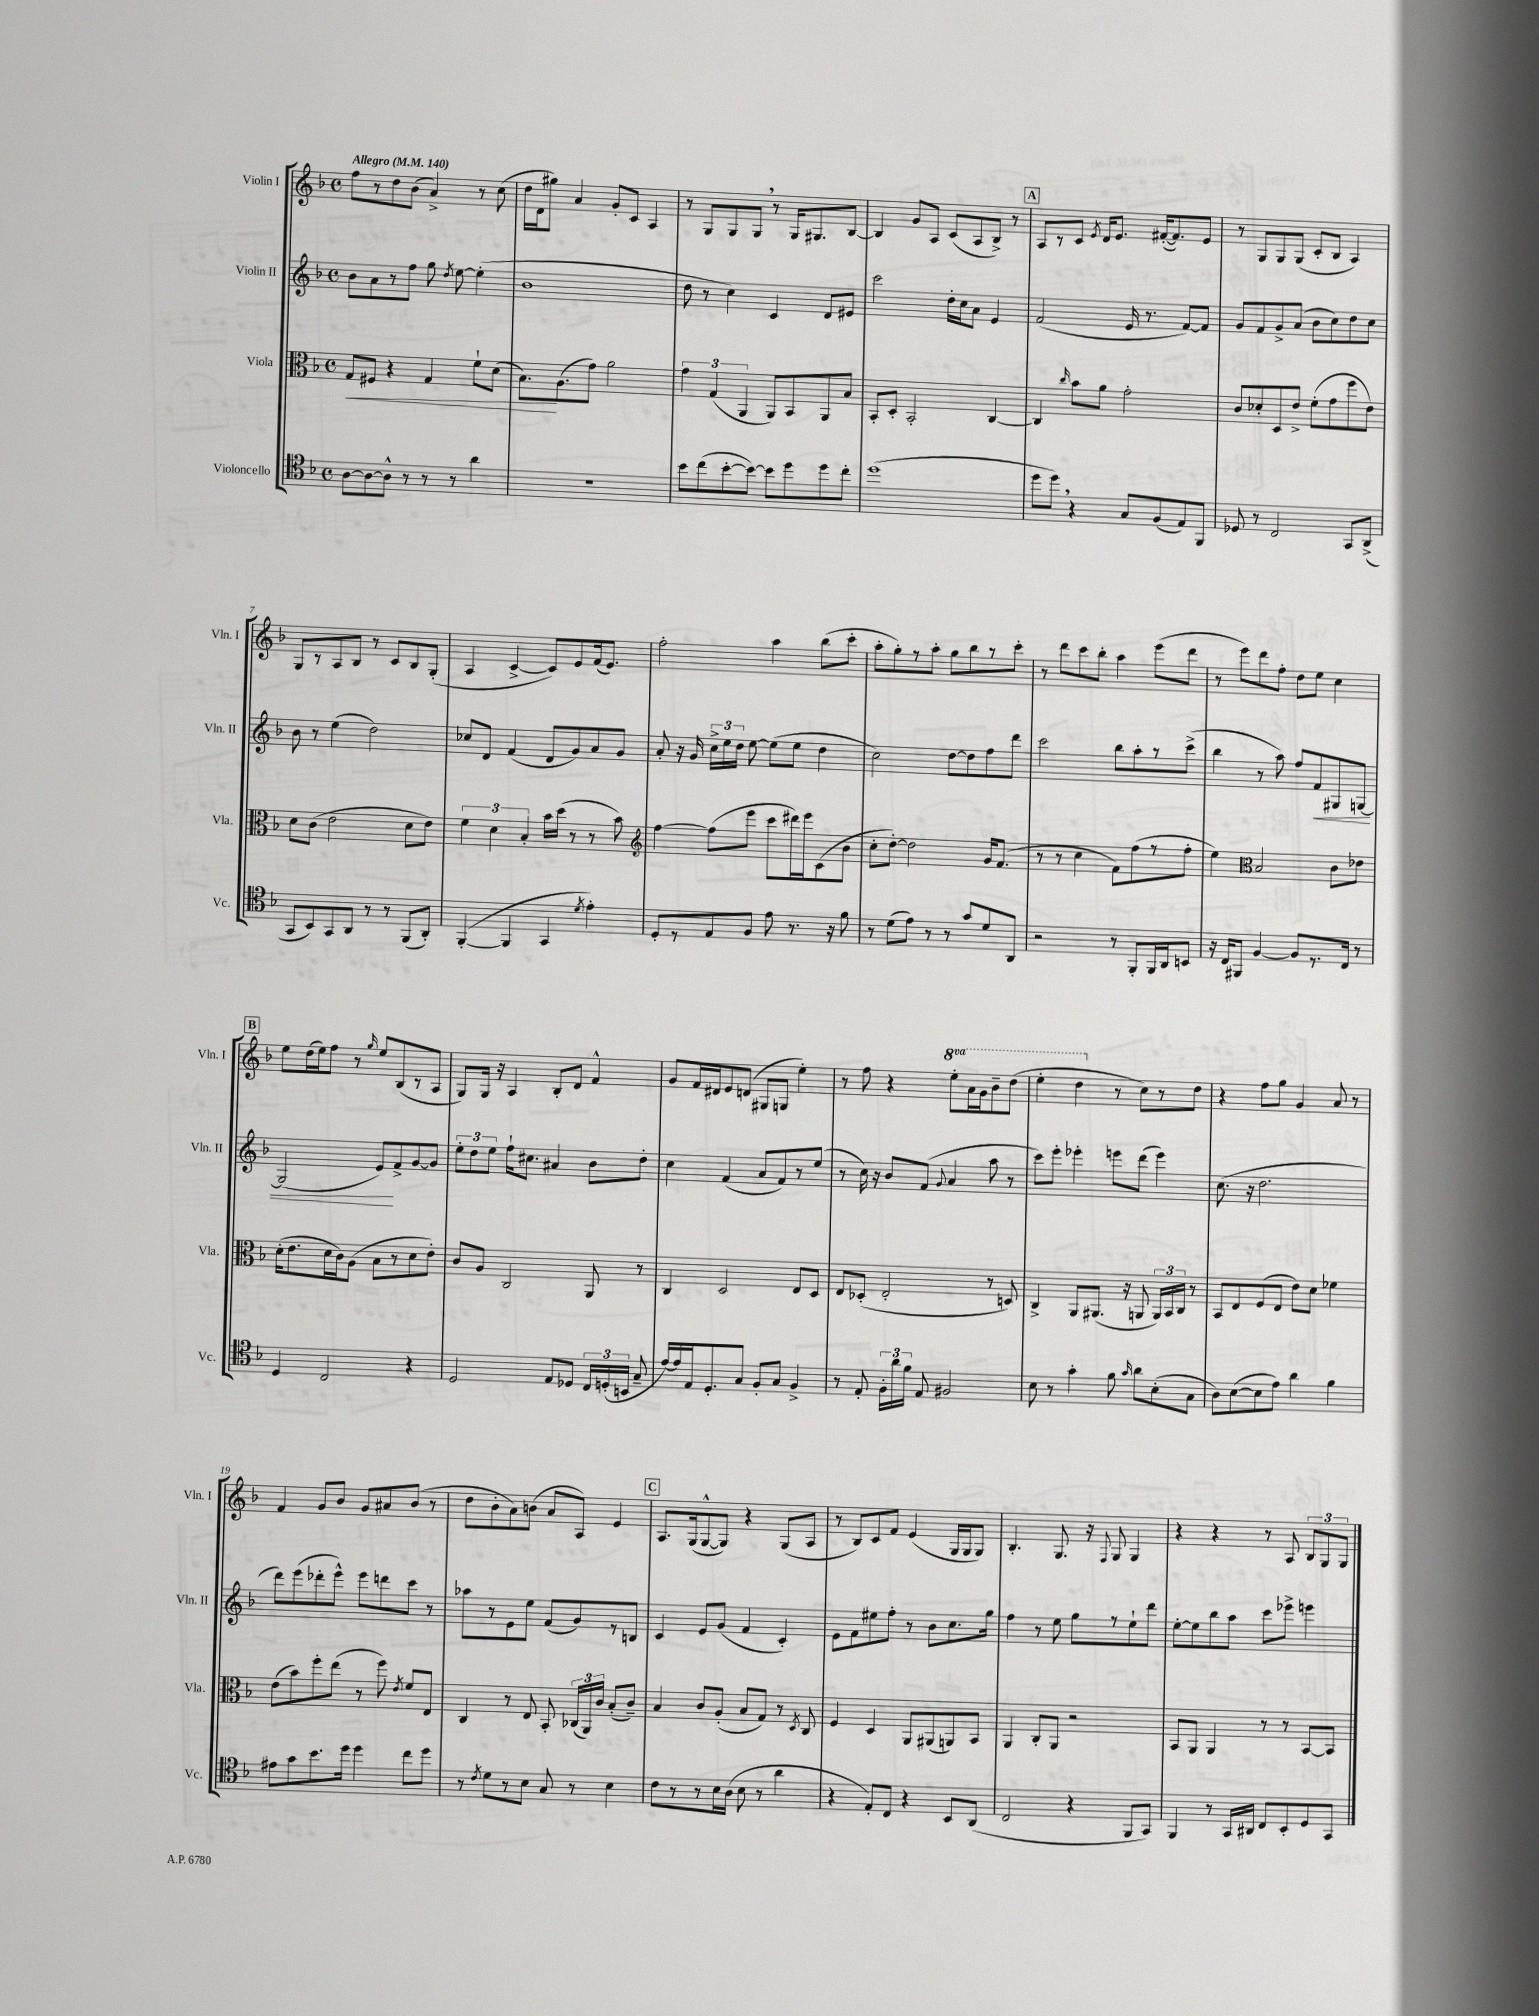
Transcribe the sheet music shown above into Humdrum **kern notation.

**kern	**kern	**kern	**kern
*staff4	*staff3	*staff2	*staff1
*clefC4	*clefC3	*clefG2	*clefG2
*k[b-]	*k[b-]	*k[b-]	*k[b-]
*M4/4	*M4/4	*M4/4	*M4/4
*met(c)	*met(c)	*met(c)	*met(c)
*MM140	*MM140	*MM140	*MM140
[8A\L	8G/L	8b-\L	8ff\L
8A\_	8F#/J	8a\	8r
8A^^\]J	4r	8r	8dd\
8r	.	8ff\J	(8b-\J
8r	4G/	8gg\	4a^/)
.	.	8qdd/	.
8r	.	[8ee\	.
4a\	8f`\L	(4ee'\]	8r
.	(8d\J	.	(8cc\
=	=	=	=
1r	8.B-\L)	1b-	16dd\LL
.	.	.	16d\J
.	.	.	8gg#\J)
.	(8.A\	.	.
.	.	.	4a/
.	8g\J)	.	.
.	2a\	.	8g'/L
.	.	.	8c/J
.	.	.	4A/
=	=	=	=
8b-\L	6g\	8dd\	8r
(8cc\	.	8r	8G/L
.	(6G/	.	.
[8b-'\	.	4cc\)	8G/
.	6AA/	.	.
8b-\_J)	.	.	8G/J
8b-\]L	8AA/L)	4c/	8r
8dd\	8BB-/	.	16G/LK
.	.	.	8.G#/
8dd\	8AA/	8d/L	.
8cc'\J	8B-/J	8e#/J	[8B-/J
=	=	=	=
(1dd	8BB-'/L	2ccc\	4B-/]
.	8D'/J	.	.
.	2BB-'/	.	8g/L
.	.	.	8A/J
.	.	16dd'\LL	(8c/L
.	.	16cc\J	.
.	.	8a\J	8A/
.	[4C/	4e/	8B-^/J)
.	.	.	8r
=	=	=	=
8dd\L	4C/]	(2f/	8A/L
8dd\J)	.	.	8r
.	16qqcc/	.	.
4r	8b-\L	.	8c/J
.	.	.	8qe/
.	8a\J	.	16d/LK
.	.	.	8.e/J
8G/L	2g'\	16e/	.
.	.	8.r	.
(8F/	.	.	([16f#'/LK
.	.	.	8.f#/])
8E/)	.	[8f/L)	.
8FF/J	.	8f/]J	8e/J
=	=	=	=
8D-/	8c/L	8g/L	8r
8r	8d-'/	8f/	8G/L
2C/	8D/	8g^/	8G/
.	8e^/J	(8a/J	(8G/J
.	(8f'\L	8b-\L	8c'/L
.	8g\	8cc\)	8B-/J
8GG/L	8ff\	8dd\	4A/)
(8AA^/J	8e\J)	8cc\J	.
=	=	=	=
8GG/L	8d\L	8b-\	8G/L
8BB-/)	(8c\J	8r	8r
8GG/	2e\	(4ee\	8A/
8AA/J	.	.	8B-/J
8r	.	2dd\)	8r
8r	.	.	8c/L
(8FF/L	8d\L	.	8B-/
8AA'/J)	8e\J)	.	(8G'/J
=	=	=	=
([4FF'/	6f\	8cc-/L	4A/
.	.	8d/J	.
.	6d\	.	.
4FF/]	.	(4f/	[4c^/
.	6B-'/	.	.
4GG/	16b-\LL	8d/L	8c/]L)
.	(16dd\JJ	.	.
.	8r	8g/)	8e/
8qd/	.	.	.
4e'\)	8r	8a/	(16f/k
.	.	.	8.e/J)
.	8b-\)	8g/J	.
=	=	=	=
*	*clefG2	*	*
8D'/L	[4ff\	8a'/	2ff'\
8r	.	16r	.
.	.	16g/	.
8E/	(8ff\]L	24cc^\LL	.
.	.	24ee\	.
.	.	24dd\JJ	.
8F/J	8eee\J	[8ee\	.
8e\	8ccc\L	(8ee\]L	4aa\
8.r	16ddd#\L)	8ee\J	.
.	16eee\J	.	.
.	(8c\	4dd\	(8bb-\L
16r	.	.	.
8f\	8b-\J	.	8ccc'\J
=	=	=	=
8r	8cc'\L	2cc\)	8aa'\L
(8d\L	[8dd'\J)	.	8gg'\)
8e\J)	2dd\]	.	8r
8r	.	.	8aa'\J
8r	.	[8dd\L	8gg\L
8g/L	.	8dd\]	8bb-\
8d/	16g/LK	8ff\	8r
.	(8.f/J	.	.
8AA/J	.	8ddd\J	8ccc'\J
=	=	=	=
2r	8r	2ccc\	8r
.	8r	.	8ddd\L
.	4cc\	.	8ccc\
.	.	.	8bb-'\J
8r	8f\L)	8bb-\L	4aa\
8FF'/L	(8ff\	8aa'\	.
16FF/L	8r	8r	(8eee\L
16AA/J	.	.	.
8BB/J	8ff'\J	(8ccc^\J	8ddd\J
=	=	=	=
16r	4ee\)	4bb-\	8r
16C/LK	.	.	.
8FF#/J	.	.	8eee\L)
*	*clefC3	*	*
[4F/	2B-/	8r	8ddd\
.	.	8aa\)	8ff'\J
8F/]L	.	8ff/L	8dd\L
8.r	.	8f/	8ee\J
.	8c\L	8G#/	4cc\
16C/Jk	.	.	.
8r	8e-\J	[8G/J	.
=	=	=	=
4D/	(16d'\LK	(2G/]	8ee\L
.	8.e\	.	.
.	.	.	(16dd\L
.	.	.	16ee\J)
2C/	16d\L	.	8ff\J
.	16c\J)	.	.
.	(8A\J	.	8r
.	.	.	16qqgg/
.	8B-\L	8e/L)	8ee/L
.	8r	8f^/	(8B-/
4r	8d\	[8g/	8r
.	8e'\J)	8g/]J	8A/J
=	=	=	=
2D/	8c/L	12ee'\L	8G/L)
.	.	12dd\	.
.	8A/J	.	16G/Jk
.	.	12ee\J	.
.	.	.	16r
.	2C/	16ff`\LK	4A/
.	.	8.cc#\J	.
8E/L	.	4a#/	8B-'/L
8D-/J	.	.	8d/J
24C/LL	8AA/	8b-\L	4f^^/
(24D'/	.	.	.
24BB/JJ	.	.	.
8G~/	8r	8dd'\J	.
=	=	=	=
[16e/LL)	4C/	4cc\	8g/L
16e/]	.	.	.
16E/J	.	.	16f/L
8.D'/	.	.	16d#/J
.	2D/	(4f/	8e/
8G/J	.	.	(8d/J
8F'/L	.	8a/L	8G#/L
8G/J	.	8f/)	8G/J
4F^/	8E/L	8r	4ee'\)
.	8D/J	(8ee/J	.
=	=	=	=
8r	8E/L	8r	8r
8E'/	(8D-'/J	16cc\)	8ff\
.	.	16r	.
24F'\LL	2E'/	8b-/L	4r
24a\	.	.	.
24f\JJ	.	.	.
8E/	.	(8f/J	.
.	.	8qqg/	.
2F#/	.	4a/	8eee'\L
.	.	.	16aa\L
.	.	.	16gg\J
.	8r	8aa\	8bb-~\
.	8D/)	8r	(8ddd\J
=	=	=	=
8B-\	4C^/	8ccc\L)	4eee'\
8r	.	8eee'\J	.
4g'\	8AA/L	4eee-'\	4ddd\
.	(8.AA#/J	.	.
8f\	.	8eee\L	8r
.	16r	.	.
16qqg/	.	.	.
8a\L	8AA/	(8ddd\J	8cc\L)
(8B-'\	24AA/LL)	4eee\)	8r
.	24BB-/	.	.
.	24C/JJ	.	.
8G\J	8r	.	8dd\J
=	=	=	=
8A\L)	8BB-/L	(8.cc\	4r
([8B-\	8E/	.	.
.	.	16r	.
8B-\]	(8F/	2.dd\	8ff\L
8e\J)	8E/J	.	8gg\J
4a\	8e\L)	.	4g/
.	8d\J	.	.
4f\	4f-\	.	8a/
.	.	.	8r
=	=	=	=
8e#\L	(8e\L	8ddd\L)	4f/
8g\	8b-\)	(8eee\	.
8.b-\	8ff'\	8ddd-'\	8g/L
.	(8ee\J	8eee^^\J)	8b-/J
16dd\Jk	.	.	.
4dd\	8r	8eee\L	8g/L
.	8ff\)	8ddd\	8a#/
.	8qe/	.	.
8cc\L	8f/L	8ccc\J	(8b-/J
8dd\J	8E/J	8r	8r
=	=	=	=
8r	4C/	8aa-\L	8dd\L
8qc/	.	.	.
8d\L	.	8r	8b-'\
8r	8r	8e\	8a\)
8B-\J	8E/	8ee\J	(8b\J
8G/	8BB-'/	(8f/L	8a/L
8r	(24C-/LL	8g/)	8A/J)
.	24AA/)	.	.
.	24c/JJ	.	.
4B-\	(8B-'/L	8r	4e/
.	8c~/J)	8B/J	.
=	=	=	=
8c\L	4B-/	4c/	8.A/L
8r	.	.	.
.	.	.	(16G/k
8r	8c/L	8e/L	[8G^^/
16B-\L	(8A'/J	(8g/J	8G/]J)
(16A\JJ	.	.	.
8B-\	8B-/L	4f/	4r
8r	8G/J)	.	.
4a\	8r	4c'/)	(8G/L
.	8qD/	.	.
.	8C/	.	8A/J
=	=	=	=
4r	4F/	8e\L	8r
.	.	8f\	8B-/L)
8E'/L)	4D/	8ee#\	8c/
8C/J	.	8ff'\J	8f/J
4r	8AA/L	8r	(4e/
.	(8AA#/	8b-\L	.
8BB-/L	8AA/)	8.cc\	16G/LL
.	.	.	16G/J
(8AA/J	8BB-/J	.	8G/J)
.	.	16gg\Jk	.
=	=	=	=
2C/	4AA/	4ff\	4.B-'/
.	8C'/L	8r	.
.	8AA/J	8ee\	8.G/
4r	2r	8gg\L	.
.	.	.	16r
.	.	.	8qqF/
.	.	8r	8G/
8FF/L	.	8ee`\	4G/
8GG/J)	.	8ddd\J	.
=	=	=	=
4FF/	8BB-/L	[8ee'\L	4r
.	8AA/J	8ee\]	.
8r	4AA/	8bb-\	4r
16GG/LL	.	8aa\J	.
16AA#/JJ	.	.	.
8C/L	8r	8ccc\L	8r
8BB-'/	8r	8eee-^\J	8A/
8D/	[8BB-/L	4eee\	12B-/L
.	.	.	12G/
8GG/J	8BB-/]J	.	.
.	.	.	12G/J
==	==	==	==
*-	*-	*-	*-
